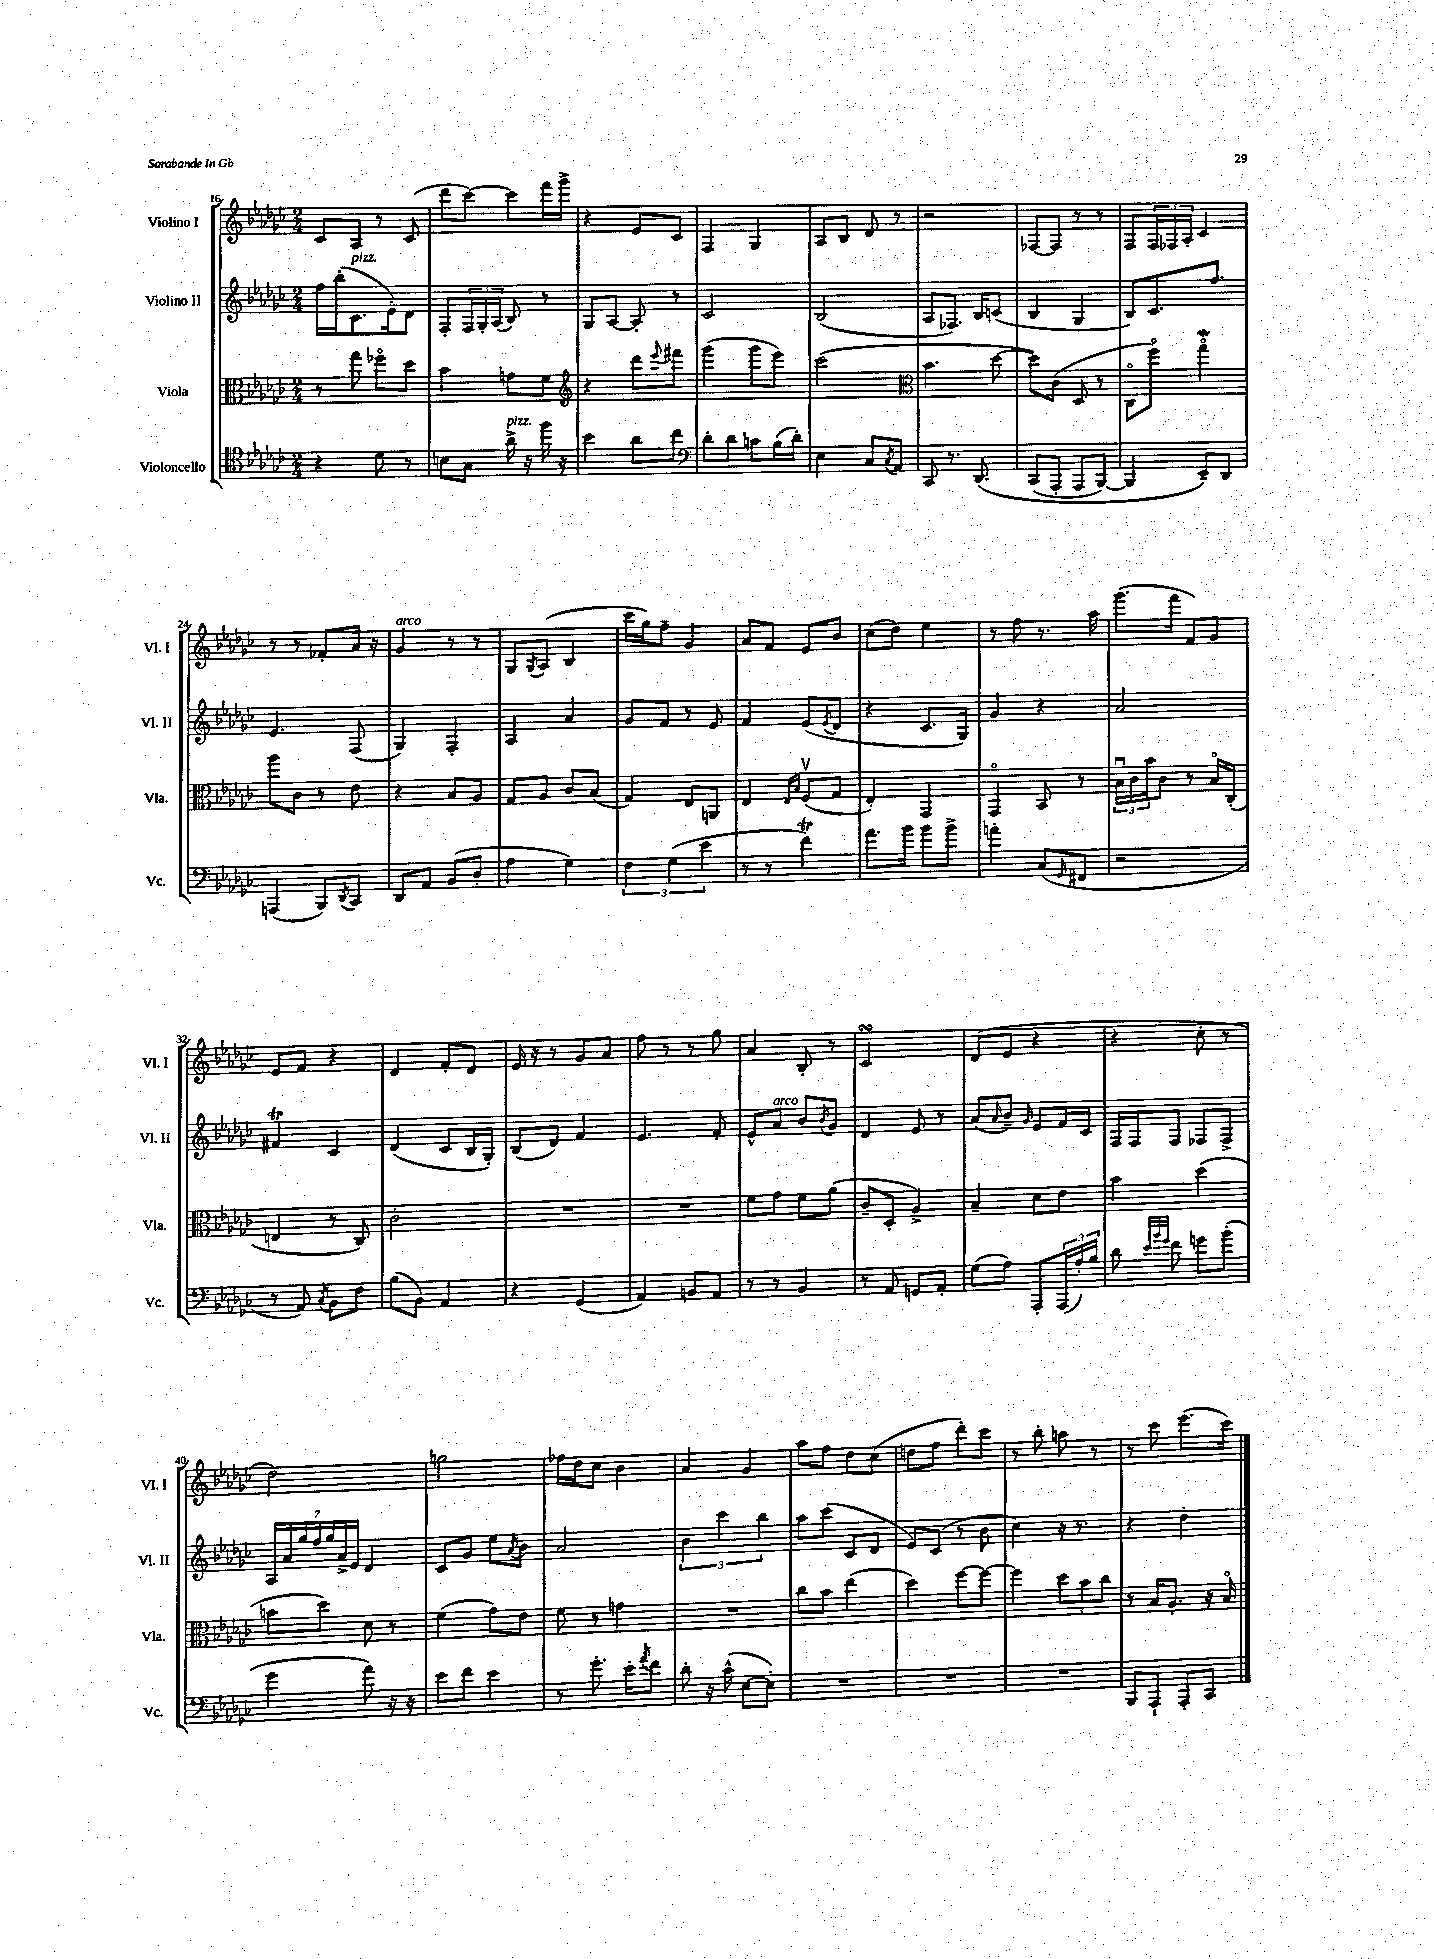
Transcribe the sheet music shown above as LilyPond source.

<<
\new StaffGroup <<
\new Staff = "s0" \with { instrumentName = "Violino I" shortInstrumentName = "Vl. I" } {
    \clef treble \key ges \major \numericTimeSignature \time 2/4
    ces'8 aes8 r8 ces'8( |
    des'''8 ces'''8~) ces'''8 f'''16 ges'''16-> |
    r4 ees'8 ces'8 |
    f4 ges4 |
    aes8 bes8 des'8 r8 |
    r2 |
    fes8~ fes8 r8 r8 |
    f8 \tuplet 3/2 { f16 fes16 aes16-. } ces'4 |
    r8 r8 fes'8-. aes'16 r16 |
    ges'4^\markup { \italic "arco" } r8 r8 |
    ges8 \acciaccatura { ges8 } aes8( bes4 |
    ces'''16 ges''16) f''8-- ges'4 |
    aes'8 f'8 ees'8 bes'8 |
    ces''8( des''8) ees''4 |
    r8 f''8 r8. aes''16 |
    ges'''8.( f'''16 f'8) ges'8 |
    ees'8 f'8 r4 |
    des'4 f'8-. des'8 |
    ees'16 r16 r8 ges'8 aes'8 |
    f''8 r8 r8 ges''8 |
    aes'4 bes8-. r8 |
    ces'2\turn |
    des'8( ees'8 r4 |
    r4 ces''8-. r8 |
    des''2) |
    g''2 |
    fes''16 des''16 ces''8 bes'4 |
    aes'4 ges'4 |
    aes''8 f''8 des''8 ces''8( |
    d''8 f''8 des'''8-.) ces'''8 |
    r8 bes''8-. a''8 r8 |
    r8 ces'''8 ees'''8.( ces'''16) \bar "|." |
}
\new Staff = "s1" \with { instrumentName = "Violino II" shortInstrumentName = "Vl. II" } {
    \clef treble \key ges \major \numericTimeSignature \time 2/4
    f''16 bes''16-.( ces'8.^\markup { \italic "pizz." } ees'16-.) des'8 |
    f8-. \tuplet 3/2 { f16 ges16-. aes16( } bes8) r8 |
    ges8 aes8~ aes8-. r8 |
    ces'2 |
    bes2( |
    aes8 fes8.) bes16 c'8( |
    bes4 ges4 |
    bes8) ces'8. f''8. |
    ees'4. f8( |
    ges4) f4-. |
    aes4 aes'4 |
    ges'8 f'8 r8 ees'8 |
    f'4 ees'8( \acciaccatura { ees'8 } des'8 |
    r4 ces'8. ges16) |
    ges'4 r4 |
    aes'2 |
    fis'4\trill ces'4 |
    des'4( ces'8 bes16 ges16-.) |
    bes8( des'8) f'4 |
    ees'4. f'8-. |
    ees'8-^ aes'8^\markup { \italic "arco" } bes'8 \acciaccatura { bes'8 } ges'8 |
    des'4 ees'8 r8 |
    aes'8( \grace { aes'16 } bes'8--) \grace { ges'16 } ees'8 f'16 ces'16 |
    f16 f16 f8 fes8 fes8-> |
    \tuplet 7/4 { aes16 aes'16 ges''16 f''16 ges''16 aes'16-> ees'16 } des'4 |
    ces'8 ges'8 ees''8 \acciaccatura { aes'8 } bes'8 |
    aes'2 |
    \tuplet 3/2 { bes'4 ces'''4 bes''4 } |
    aes''8 ces'''8( ces'8 des'8 |
    ees'8) ces'8( r8 bes'8 |
    ces''4) r16 r8. |
    r4 des''4-. \bar "|." |
}
\new Staff = "s2" \with { instrumentName = "Viola" shortInstrumentName = "Vla." } {
    \clef alto \key ges \major \numericTimeSignature \time 2/4
    r8 ges''8 fes''8\flageolet des''8 |
    bes'4 g'8 f'8 |
    \clef treble r4 des'''8 \appoggiatura { ees'''8 } fis'''8 |
    ges'''4( ges'''8 ees'''8) |
    ces'''2( |
    \clef alto bes'4. des''8~ |
    des''8) ces'8( des8 r8 |
    ces8\flageolet f''8\flageolet) ges''4\flageolet\mordent |
    aes''8 ces'8 r8 ees'8 |
    r4 bes8 aes8 |
    ges8 aes8 ces'8 bes8( |
    ges4) ees8 a,8 |
    ees4 \grace { ees16 bes16 } f8\upbow( ges8 |
    ees4-.) ges,4 |
    ges,4\flageolet bes,8 r8 |
    \tuplet 3/2 { bes16\downbow ces'16 bes'16 } ces'8 r8 bes16\flageolet ces16-.( |
    e4 r8 ces8) |
    ces'2-. |
    R2 |
    R2 |
    f'8 ges'8 f'8 aes'8( |
    ces'8-- des8-. aes4->) |
    bes4-- des'8 ees'8 |
    bes'4 des''4( |
    b'8 des''8) des'8 r8 |
    f'4( ges'8) ees'8 |
    f'8 r8 g'4 |
    R2 |
    ces''8 bes'8 ees''4( |
    des''4) f''8~ f''8~ |
    f''4 \tuplet 3/2 { des''8 bes'8 ces''8 } |
    r8 bes16 aes8.-. r16 bes16\flageolet \bar "|." |
}
\new Staff = "s3" \with { instrumentName = "Violoncello" shortInstrumentName = "Vc." } {
    \clef tenor \key ges \major \numericTimeSignature \time 2/4
    r4 des'8 r8 |
    b8 ges8 aes'16->^\markup { \italic "pizz." } r16 f''16 r16 |
    bes'4 aes'8 ces''8 |
    \clef bass des'8-. des'8 c'8 bes16( des'16-.) |
    ees4 ces8 \acciaccatura { ces8 } aes,8 |
    ces,8 r8. des,8.\( |
    ces,8( aes,,8-. aes,,8 bes,,8~) |
    bes,,4 ees,8--\) des,8 |
    a,,4( bes,,8) \acciaccatura { des,8 } ces,8 |
    des,8 aes,8 bes,8( des8-. |
    aes4 ges4) |
    \tuplet 3/2 { f4 ges4( ees'4 } |
    r8 r8 f'4\trill) |
    aes'8. bes'16 bes'8 bes'8-> |
    a'4-. ces8( \grace { ges,16 } fis,8 |
    r2 |
    r8 aes,8) \acciaccatura { ces8 } bes,8 f8 |
    bes8( bes,8) aes,4 |
    r4 ges,4( |
    aes,4) b,8 aes,8 |
    r8 r8 bes,4 |
    r8 aes,8 g,8 aes,8-. |
    ges8( aes8) aes,,8-. \tuplet 3/2 { aes,,16( aes16-.) bes16 } |
    des'8 \grace { ees'32 bes'32 ges'32 } f'8 g'8 bes'8-.( |
    ges'4 aes'8) r16 r16 |
    ees'8 f'8 ees'4 |
    r8 ges'8.-. ees'16-. \acciaccatura { aes'8 } f'8 |
    des'8-. r16 ces'16-^( ees8~ ees8-.) |
    R2 |
    R2 |
    R2 |
    bes,,8 aes,,8-! aes,,8-. ces,8 \bar "|." |
}
>>
>>
\layout { \context { \Score currentBarNumber = #16 } }
